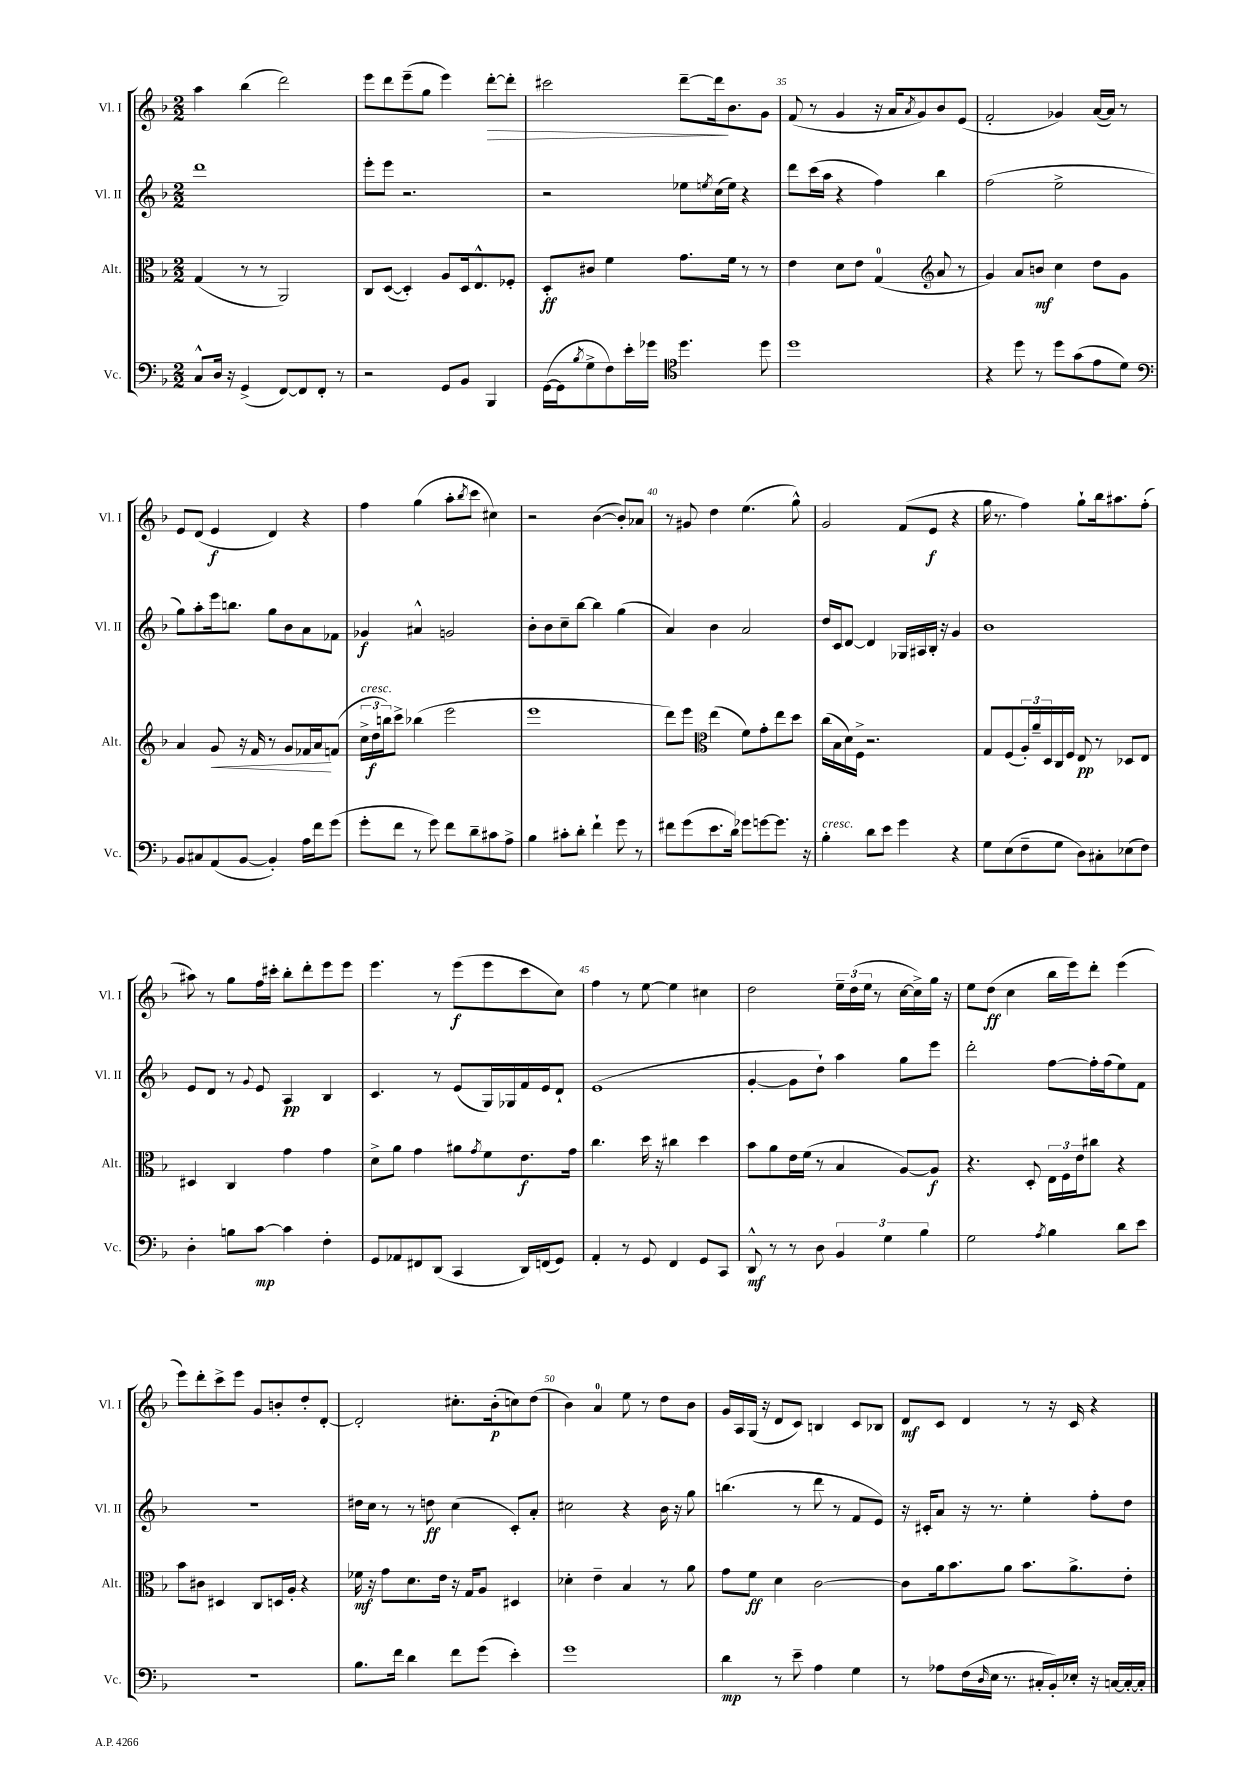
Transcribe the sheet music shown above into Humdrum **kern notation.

**kern	**dynam	**kern	**dynam	**kern	**dynam	**kern	**dynam
*part4	*part4	*part3	*part3	*part2	*part2	*part1	*part1
*staff4	*staff4	*staff3	*staff3	*staff2	*staff2	*staff1	*staff1
*I"Vc.	*	*I"Alt.	*	*I"Vl. II	*	*I"Vl. I	*
*I'Vc.	*	*I'Alt.	*	*I'Vl. II	*	*I'Vl. I	*
*clefF4	*	*clefC3	*	*clefG2	*	*clefG2	*
*k[b-]	*	*k[b-]	*	*k[b-]	*	*k[b-]	*
*M2/2	*	*M2/2	*	*M2/2	*	*M2/2	*
=32	=32	=32	=32	=32	=32	=32	=32
8C^^/L	.	(4G/	.	1ddd	.	4aa\	.
16D/Jk	.	.	.	.	.	.	.
16r	.	.	.	.	.	.	.
(4GG^/	.	8r	.	.	.	(4bb-\	.
.	.	8r	.	.	.	.	.
[8FF/L)	.	2AA/)	.	.	.	2ddd\)	.
8FF/]	.	.	.	.	.	.	.
8FF'/J	.	.	.	.	.	.	.
8r	.	.	.	.	.	.	.
=33	=33	=33	=33	=33	=33	=33	=33
2r	.	8C/L	.	8eee'\L	.	8eee\L	.
.	.	([8D/J	.	8eee\J	.	8ddd\	.
.	.	4D'/])	.	2.r	.	(8eee~\	.
.	.	.	.	.	.	8gg\J	.
8GG/L	.	8A/L	.	.	.	4eee\)	.
8BB-/J	.	16D/k	.	.	.	.	.
.	.	8.E^^/	.	.	.	.	.
!	!	!	!	!	!	!	!LO:HP:b
4BBB-/	.	.	.	.	.	[8ddd'\L	>
.	.	8F-X'/J	.	.	.	8ddd'\J]	.
=34	=34	=34	=34	=34	=34	=34	=34
([16GG\LL	.	8D'/L	ff	2r	.	2ccc#X\	.
16GG\J]	.	.	.	.	.	.	.
8qB-/	.	.	.	.	.	.	.
8G^\	.	8c#X/J	.	.	.	.	.
8F\)	.	4f\	.	.	.	.	.
16e'\L	.	.	.	.	.	.	.
16g-X\JJ	.	.	.	.	.	.	.
*clefC4	*	*	*	*	*	*	*
4.dd\	.	8.g\L	.	8ee-X\L	.	[8ddd~\L	.
.	.	.	.	8qeen/	.	.	.
.	.	.	.	(16cc\L	.	16ddd\k]	.
.	.	16f\Jk	.	16ee\JJ)	.	8.b-\	]
.	.	8r	.	4r	.	.	.
8dd\	.	8r	.	.	.	8g\J	.
=35	=35	=35	=35	=35	=35	=35	=35
1dd	.	4e\	.	8ddd\L	.	(8f/	.
.	.	.	.	(16ccc\L	.	8r	.
.	.	.	.	16aa\JJ	.	.	.
.	.	8d\L	.	4r	.	4g/	.
.	.	8e\J	.	.	.	.	.
.	.	(4G/	.	4ff\)	.	16r	.
.	.	.	.	.	.	16a/KL	.
.	.	.	.	.	.	8qa/	.
.	.	.	.	.	.	8g/)	.
*	*	*clefG2	*	*	*	*	*
.	.	8a/	.	4bb-\	.	8b-/	.
.	.	8r	.	.	.	(8e/J	.
=36	=36	=36	=36	=36	=36	=36	=36
4r	.	4g/)	.	(2ff\	.	2f'/	.
8dd\	.	8a/L	.	.	.	.	.
8r	.	8bn/J	mf	.	.	.	.
8dd\L	.	4cc\	.	2ee^\	.	4g-X/)	.
(8g\	.	.	.	.	.	.	.
8e\	.	8dd\L	.	.	.	([16a/LL	.
.	.	.	.	.	.	16a/JJ])	.
8d\J)	.	8g\J	.	.	.	8r	.
!!LO:LB:g=z
=37	=37	=37	=37	=37	=37	=37	=37
*clefF4	*	*	*	*	*	*	*
8BB-/L	.	4a/	.	8gg\L)	.	8e/L	.
8C#X/	.	.	.	8aa'\	.	(8d/J	.
!	!	!	!LO:HP:b	!	!	!	!
(8AA/	.	8g/	<	16eee\k	.	4e/	f
.	.	.	.	8.bbn\J	.	.	.
[8BB-/J	.	16r	.	.	.	.	.
.	.	16f/	.	.	.	.	.
4BB-'/])	.	8r	.	8gg\L	.	4d/)	.
.	.	8g/L	.	8b-\	.	.	.
16A\LL	.	16f-X/L	.	8a\	.	4r	.
16f\J	.	16a/J	.	.	.	.	.
(8g\J	.	(8fn/J	[	8f-X\J	.	.	.
=38	=38	=38	=38	=38	=38	=38	=38
!	!	!LO:TX:a:i:t=cresc.	!	!	!	!	!
8g'\L	.	24cc^\LL	.	4g-X/	f	4ff\	.
.	.	24dd\	f	.	.	.	.
.	.	24bbn\J)	.	.	.	.	.
8f\J	.	8ccc^\J	.	.	.	.	.
8r	.	(4bb-X\	.	4a#X^^/	.	(4gg\	.
8g\)	.	.	.	.	.	.	.
8f\L	.	2eee\	.	2gn/	.	8aa'\L	.
.	.	.	.	.	.	8qbb-/	.
8d~\	.	.	.	.	.	8ccc\J	.
8c#X\	.	.	.	.	.	4cc#X\)	.
8A^\J	.	.	.	.	.	.	.
=39	=39	=39	=39	=39	=39	=39	=39
4B-\	.	1eee	.	8b-'\L	.	2r	.
.	.	.	.	8b-\	.	.	.
8c#X'\L	.	.	.	8cc~\	.	.	.
8d'\J	.	.	.	[8bb-\J	.	.	.
4f`\	.	.	.	4bb-\]	.	([4b-\	.
8g\	.	.	.	(4gg\	.	8b-'/L])	.
8r	.	.	.	.	.	8a-X/J	.
=40	=40	=40	=40	=40	=40	=40	=40
8f#X\L	.	8ddd\L)	.	4a/)	.	8r	.
(8g\	.	8eee\J	.	.	.	8g#X/	.
*	*	*clefC3	*	*	*	*	*
8.e\	.	(4ee\	.	4b-\	.	4dd\	.
16d\Jk)	.	.	.	.	.	.	.
8g-X\L	.	8f\L)	.	2a/	.	(4.ee\	.
[8gn\	.	8g'\	.	.	.	.	.
8.g\J]	.	8ee\	.	.	.	.	.
.	.	8dd\J	.	.	.	8gg^^\)	.
16r	.	.	.	.	.	.	.
=41	=41	=41	=41	=41	=41	=41	=41
!LO:TX:a:i:t=cresc.	!	!	!	!	!	!	!
4B-'\	.	(16cc\LL	.	16dd/LL	.	2g/	.
.	.	16B-\	.	16c/J	.	.	.
.	.	16d\)	.	[8d/J	.	.	.
.	.	16F^\JJ	.	.	.	.	.
8d\L	.	2.r	.	4d/]	.	.	.
8e\J	.	.	.	.	.	.	.
4g\	.	.	.	16G-X/LL	.	(8f/L	.
.	.	.	.	16A#X/	.	.	.
.	.	.	.	16B-'/JJ	.	8e/J	f
.	.	.	.	16r	.	.	.
4r	.	.	.	4g/	.	4r	.
=42	=42	=42	=42	=42	=42	=42	=42
8G\L	.	8G/L	.	1b-	.	16gg\	.
.	.	.	.	.	.	8.r	.
(8E\	.	(8F/	.	.	.	.	.
8F~\	.	24A'/L)	.	.	.	4ff\)	.
.	.	24a~/	.	.	.	.	.
.	.	24D/	.	.	.	.	.
8G\J	.	16C/	.	.	.	.	.
.	.	16F/JJ	.	.	.	.	.
8D\L)	.	8E/	pp	.	.	8gg`\L	.
8C#X'\	.	8r	.	.	.	16bb-\k	.
.	.	.	.	.	.	8.aa#X\	.
(8E-X\	.	8D-X/L	.	.	.	.	.
8F\J)	.	8E/J	.	.	.	(8ff'\J	.
!!LO:LB:g=z
=43	=43	=43	=43	=43	=43	=43	=43
4D'\	.	4D#X/	.	8e/L	.	8aa#X\)	.
.	.	.	.	8d/J	.	8r	.
8Bn\L	.	4C/	.	8r	.	8gg\L	.
.	.	.	.	8qqg/	.	.	.
[8c\J	mp	.	.	8e/	.	16ff\L	.
.	.	.	.	.	.	16ccc#X'\JJ	.
4c\]	.	4g\	.	4A/	pp	8bb-'\L	.
.	.	.	.	.	.	8ddd'\	.
4F'\	.	4g\	.	4B-/	.	8eee\	.
.	.	.	.	.	.	8eee\J	.
=44	=44	=44	=44	=44	=44	=44	=44
8GG/L	.	8d^\L	.	4.c/	.	4.eee\	.
8AA-X/	.	8a\J	.	.	.	.	.
8FF#X/	.	4g\	.	.	.	.	.
(8DD/J	.	.	.	8r	.	8r	.
4CC/	.	8a#X\L	.	(8e/L	.	(8eee\L	f
.	.	8qg/	.	.	.	.	.
.	.	8f\	.	16G/L)	.	8eee\	.
.	.	.	.	16G-X/	.	.	.
16DD/LL)	.	8.e\	f	16f/	.	8ccc\	.
(16FFn/J	.	.	.	16e/J	.	.	.
8GG/J)	.	.	.	8d`/J	.	8cc\J)	.
.	.	16g\Jk	.	.	.	.	.
=45	=45	=45	=45	=45	=45	=45	=45
4AA'/	.	4.cc\	.	(1e	.	4ff\	.
8r	.	.	.	.	.	8r	.
8GG/	.	16dd\	.	.	.	[8ee\	.
.	.	16r	.	.	.	.	.
4FF/	.	4cc#X\	.	.	.	4ee\]	.
8GG/L	.	4dd\	.	.	.	4cc#X\	.
8CC/J	.	.	.	.	.	.	.
=46	=46	=46	=46	=46	=46	=46	=46
8DD^^/	mf	8b-\L	.	[4g'/	.	2dd\	.
8r	.	8a\	.	.	.	.	.
8r	.	16e\L	.	8g\L]	.	.	.
.	.	(16f\JJ	.	.	.	.	.
8D\	.	8r	.	8dd`\J)	.	.	.
6BB-/	.	4B-/	.	4aa\	.	24ee~\LL	.
.	.	.	.	.	.	(24dd\	.
.	.	.	.	.	.	24ee\JJ	.
.	.	.	.	.	.	8r	.
6G\	.	.	.	.	.	.	.
.	.	[8A/L)	.	8gg\L	.	[16cc\LL	.
.	.	.	.	.	.	16cc^\])	.
6B-\	.	.	.	.	.	.	.
.	.	8A/J]	f	8eee\J	.	16gg\JJ	.
.	.	.	.	.	.	16r	.
=47	=47	=47	=47	=47	=47	=47	=47
2G\	.	4.r	.	2ddd'\	.	8ee\L	.
.	.	.	.	.	.	(8dd\J	ff
.	.	.	.	.	.	4cc\	.
.	.	8D'/	.	.	.	.	.
8qA/	.	.	.	.	.	.	.
4B-\	.	24E\LL	.	[8ff\L	.	16bb-\LL	.
.	.	24F\	.	.	.	.	.
.	.	.	.	.	.	16eee\J)	.
.	.	24e\J	.	.	.	.	.
.	.	8cc#X\J	.	16ff'\L]	.	8ddd'\J	.
.	.	.	.	(16ff\J	.	.	.
8d\L	.	4r	.	8ee\)	.	(4eee\	.
8e\J	.	.	.	8f\J	.	.	.
!!LO:LB:g=z
=48	=48	=48	=48	=48	=48	=48	=48
1r	.	8b-\L	.	1r	.	8eee\L)	.
.	.	8c#X\J	.	.	.	8ddd'\	.
.	.	4D#X/	.	.	.	8ccc^\	.
.	.	.	.	.	.	8eee\J	.
.	.	8C/L	.	.	.	8g/L	.
.	.	16Dn/L	.	.	.	8bn'/	.
.	.	16A'/JJ	.	.	.	.	.
.	.	4r	.	.	.	8dd'/	.
.	.	.	.	.	.	[8d'/J	.
=49	=49	=49	=49	=49	=49	=49	=49
8.B-\L	.	16f-X\	mf	16dd#X\LL	.	2d'/]	.
.	.	16r	.	16cc\JJ	.	.	.
.	.	8g\L	.	8r	.	.	.
16f\Jk	.	.	.	.	.	.	.
4d\	.	8.d\	.	8r	.	.	.
.	.	.	.	8ddn\	ff	.	.
.	.	16e\Jk	.	.	.	.	.
8f\L	.	16r	.	(4cc\	.	8.cc#X'\L	.
.	.	16G/KL	.	.	.	.	.
(8g\J	.	8A/J	.	.	.	.	.
.	.	.	.	.	.	(16b-'\k	p
4e'\)	.	4D#X/	.	8c'/L)	.	8ccn\)	.
.	.	.	.	8a'/J	.	(8dd\J	.
=50	=50	=50	=50	=50	=50	=50	=50
1g	.	4d-X'\	.	2cc#X\	.	4b-\)	.
.	.	4e~\	.	.	.	4a/	.
.	.	4B-/	.	4r	.	8ee\	.
.	.	.	.	.	.	8r	.
.	.	8r	.	16b-\	.	8dd\L	.
.	.	.	.	16r	.	.	.
.	.	8a\	.	8gg\	.	8b-\J	.
=51	=51	=51	=51	=51	=51	=51	=51
4d\	mp	8g\L	.	(4.bbn\	.	16g/LL	.
.	.	.	.	.	.	16A/	.
.	.	8f\J	ff	.	.	(16G/JJ	.
.	.	.	.	.	.	16r	.
8r	.	4d\	.	.	.	8d/L	.
8e~\	.	.	.	8r	.	8c/J)	.
4A\	.	[2c\	.	8ddd\	.	4Bn/	.
.	.	.	.	8r	.	.	.
4G\	.	.	.	8f/L	.	8c/L	.
.	.	.	.	8e/J)	.	8B-X/J	.
=52	=52	=52	=52	=52	=52	=52	=52
8r	.	8c\L]	.	16r	.	8d/L	mf
.	.	.	.	16c#X'/KL	.	.	.
8A-X\L	.	16a\k	.	8a/J	.	8c/J	.
.	.	8.b-\	.	.	.	.	.
(16F\L	.	.	.	16r	.	4d/	.
16qqD/	.	.	.	.	.	.	.
16E\JJ	.	.	.	8.r	.	.	.
8.r	.	8a\J	.	.	.	.	.
.	.	8.b-\L	.	4ee'\	.	8r	.
16C#X'/LL	.	.	.	.	.	.	.
16BB-'/)	.	.	.	.	.	16r	.
16E-X'/JJ	.	8.a^\	.	.	.	16c/	.
16r	.	.	.	8ff'\L	.	4r	.
[16Cn/LL	.	.	.	.	.	.	.
16C'/_	.	8e'\J	.	8dd\J	.	.	.
16C'/JJ]	.	.	.	.	.	.	.
==	==	==	==	==	==	==	==
*-	*-	*-	*-	*-	*-	*-	*-
